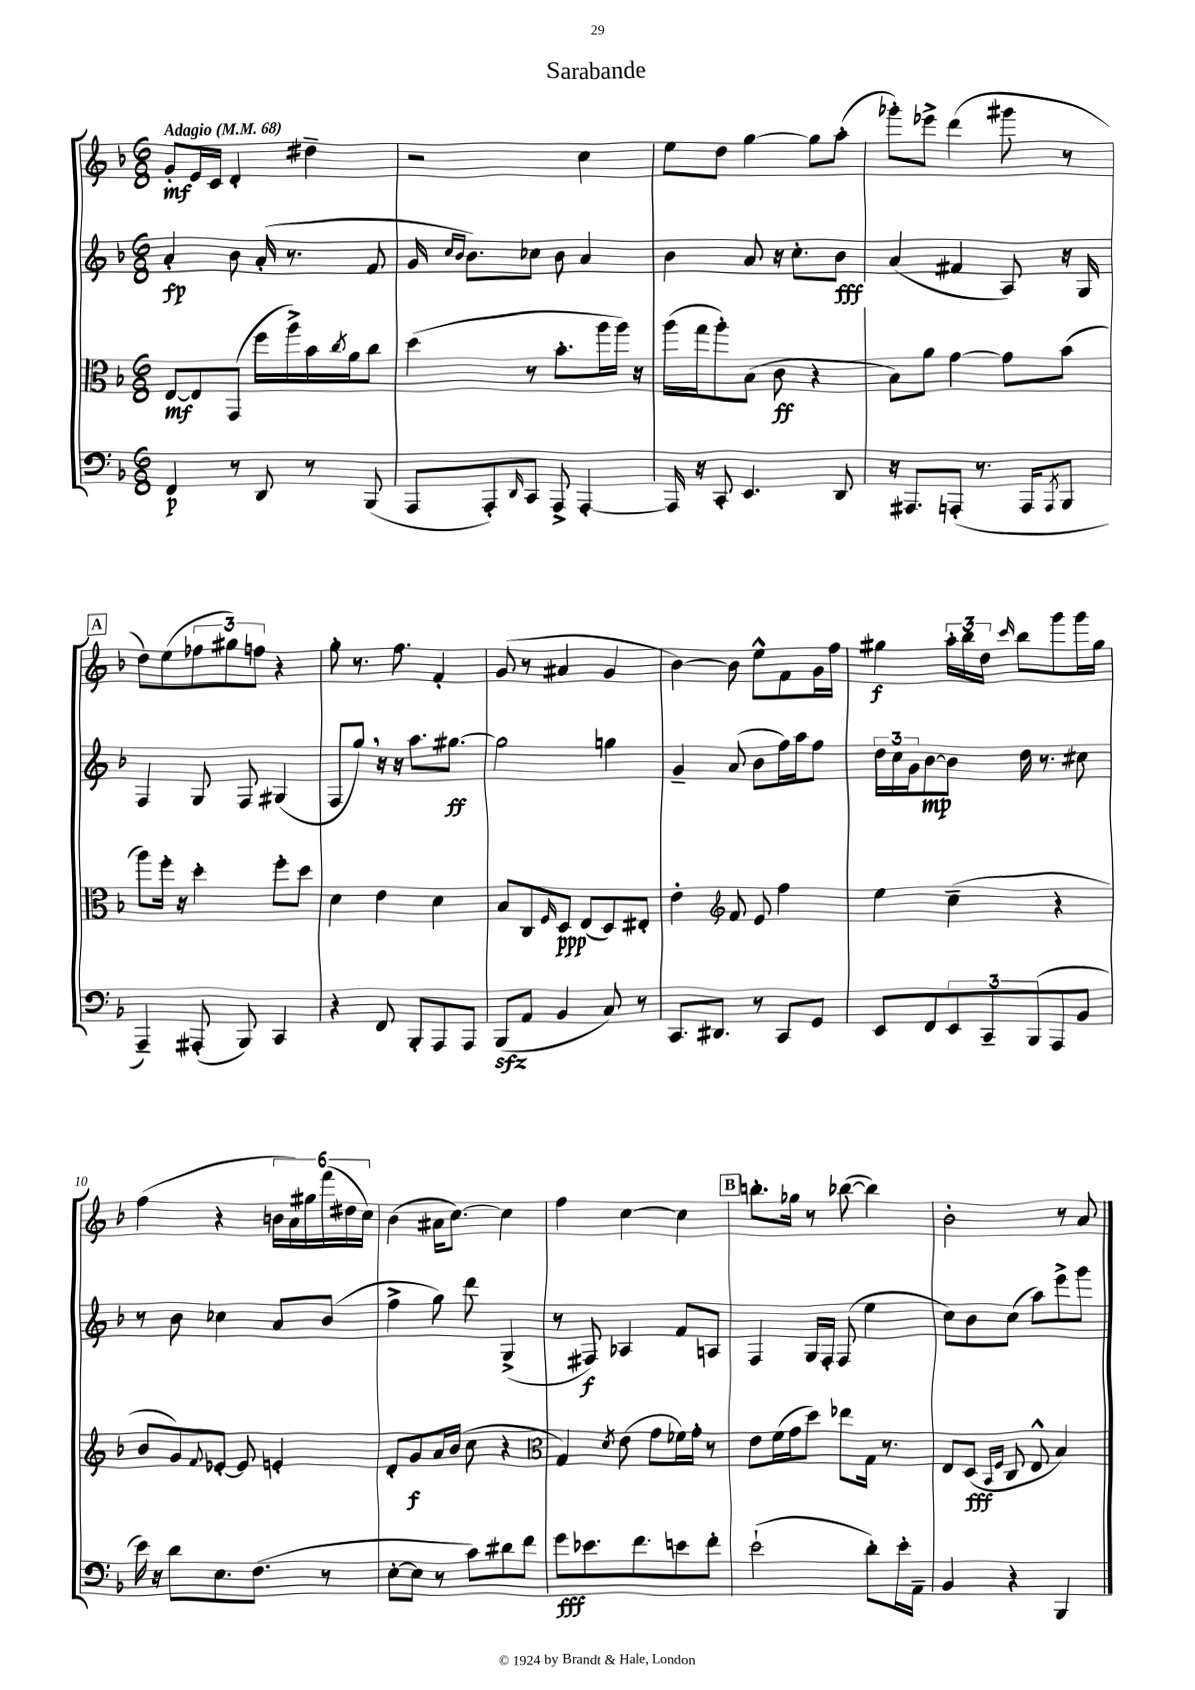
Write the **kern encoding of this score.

**kern	**kern	**kern	**kern
*staff4	*staff3	*staff2	*staff1
*clefF4	*clefC3	*clefG2	*clefG2
*k[b-]	*k[b-]	*k[b-]	*k[b-]
*M6/8	*M6/8	*M6/8	*M6/8
*MM68	*MM68	*MM68	*MM68
4FF/	[8E/L	4a'/	8g'/L
.	8E/]	.	16e/L
.	.	.	16c/JJ
8r	(8GG/J	8b-\	4d'/
8DD/	16ff\LL	(16a'/	.
.	16aa^\)	8.r	.
8r	16b-\	.	4dd#~\
.	8qcc/	.	.
.	16a\J	.	.
(8BBB-/	8cc\J	8f/	.
=	=	=	=
8AAA/L	(4dd\	16g/	2r
.	.	16qqcc/LL	.
.	.	16qqb-/JJ	.
.	.	8.b-\L)	.
8AAA'/)	.	.	.
16qqDD/	.	.	.
8CC/J	8r	8cc-\J	.
8AAA^/	8.b-'\L	8b-\	.
[4AAA'/	.	4a/	4cc\
.	16aa\L	.	.
.	16aa\JJ)	.	.
.	16r	.	.
=	=	=	=
16AAA/]	(16aa\LL	4b-\	8ee\L
16r	16gg\J	.	.
8CC'/	8aa'\)	.	8dd\J
4.EE/	(8B-\J	8a/	[4gg\
.	8c\	16r	.
.	.	8.cc'\L	.
.	4r	.	8gg\]L
8DD/	.	8b-\J	(8aa'\J
=	=	=	=
16r	8B-\L)	(4a/	8ggg-'\L)
8.AAA#/L	.	.	.
.	8a\J	.	8eee-^\J
(8AAA'/J	[4g\	4f#/	(4ddd\
8.r	.	.	.
.	8g\]L	8A/)	8ggg#\
16AAA/LK	.	.	.
8qAAA/	.	.	.
8BBB-/J	(8b-\J	16r	8r
.	.	16G/	.
=	=	=	=
4AAA~/)	8aa\L)	4F/	8dd\L)
.	16ff'\Jk	.	(8ee\
.	16r	.	.
(8AAA#'/	4dd'\	8G/	12ff-\
.	.	.	12gg#\)
8BBB-/)	.	8F/	.
.	.	.	12ff\J
4CC/	8ff'\L	(4G#/	4r
.	8dd\J	.	.
=	=	=	=
4r	4d\	8F/L	8gg'\
.	.	8gg/J)	8.r
8FF/	4e\	16r	.
.	.	16r	8.ff\
8BBB-'/L	.	8.aa\L	.
8AAA/	4d\	.	4f'/
.	.	[8.gg#\J	.
8AAA/J	.	.	.
=	=	=	=
(8BBB-/L	8B-/L	2gg#\]	(8g/
8AA/J	8C/	.	8r
.	16qqF/	.	.
4BB-/	8D/J	.	4a#/
.	(8E/L	.	.
8C/)	8D/)	4gg\	4g/
8r	8E#'/J	.	.
=	=	=	=
8.CC/L	4e'\	4g~/	[4b-\)
8.DD#/J	.	.	.
*	*clefG2	*	*
.	8f/	(8a/	8b-\]
8r	8e/	8b-\L	8ee^^\L
8CC/L	4ff\	16ff\L)	8f\
.	.	16aa\J	.
8GG/J	.	8ff\J	16g\L
.	.	.	16ff\JJ
=	=	=	=
8EE/L	4ee\	24dd\LL	4gg#\
.	.	24cc\	.
.	.	24g\J	.
8FF/	.	[8b-\	.
12EE/	(4cc~\	8b-\]J	24aa'\LL
.	.	.	24bb-\
12CC~/	.	.	24dd\JJ
.	.	.	16qqccc/
.	.	16dd\	8bb-\L
(12BBB-/	.	.	.
.	.	8.r	.
8AAA/	4r	.	8ggg\
8BB-/J	.	8cc#\	16ggg\L
.	.	.	16gg#\JJ
=	=	=	=
16e\)	8b-/L	8r	(4ff\
16r	.	.	.
8d\L	8g/)	8b-\	.
.	8qqf/	.	.
8.E\	[8e-'/J	4cc-\	4r
.	8e-/]	.	.
(8.F\J	.	.	.
.	4e'/	8a/L	24b\LL
.	.	.	24a\)
.	.	.	24gg#\
8r	.	(8b-/J	(24fff\
.	.	.	24dd#\
.	.	.	24cc\JJ)
=	=	=	=
[8E'\L	8d'/L	4ff^\	(4b-\
8E\]J	8g/	.	.
8r	16a/L	8gg\)	16a#\LK
.	(16b-/JJ	.	[8.cc\J)
8c\L)	8cc\	8ddd\	.
8d#\	4r	(4G^/	4cc\]
8f\J	.	.	.
=	=	=	=
*	*clefC3	*	*
8g\L	4G/)	8r	4ff\
8.e-\	.	8F#/)	.
.	8qd/	.	.
.	(8e\	4A-/	[4cc\
8.f\	.	.	.
.	8g\L	.	.
8e\	16f-\L)	8f/L	4cc\]
.	16g'\JJ	.	.
8f'\J	8r	8A/J	.
=	=	=	=
(2e`\	8e\L	4F/	8.bb'\L
.	(16f\L	.	.
.	16g\J	.	16gg-\Jk
.	8dd\J)	16G/LL	8r
.	.	16F'/JJ	.
.	8ee-\L	(8F/	([8bb-\
8d'\L)	16G\Jk	4ee\	4bb-\])
.	8.r	.	.
16e'\L	.	.	.
16AA~\JJ	.	.	.
=	=	=	=
4BB-/	8E/L	8cc\L)	2b-'\
.	(8D/J	8b-\	.
.	16qqBB-/LL	.	.
.	16qqF/JJ	.	.
4r	8C/	(8cc\J	.
.	8E^^/	8aa\L)	.
4BBB-/	4B-/)	8eee^\	8r
.	.	8ggg\J	8a/
==	==	==	==
*-	*-	*-	*-
